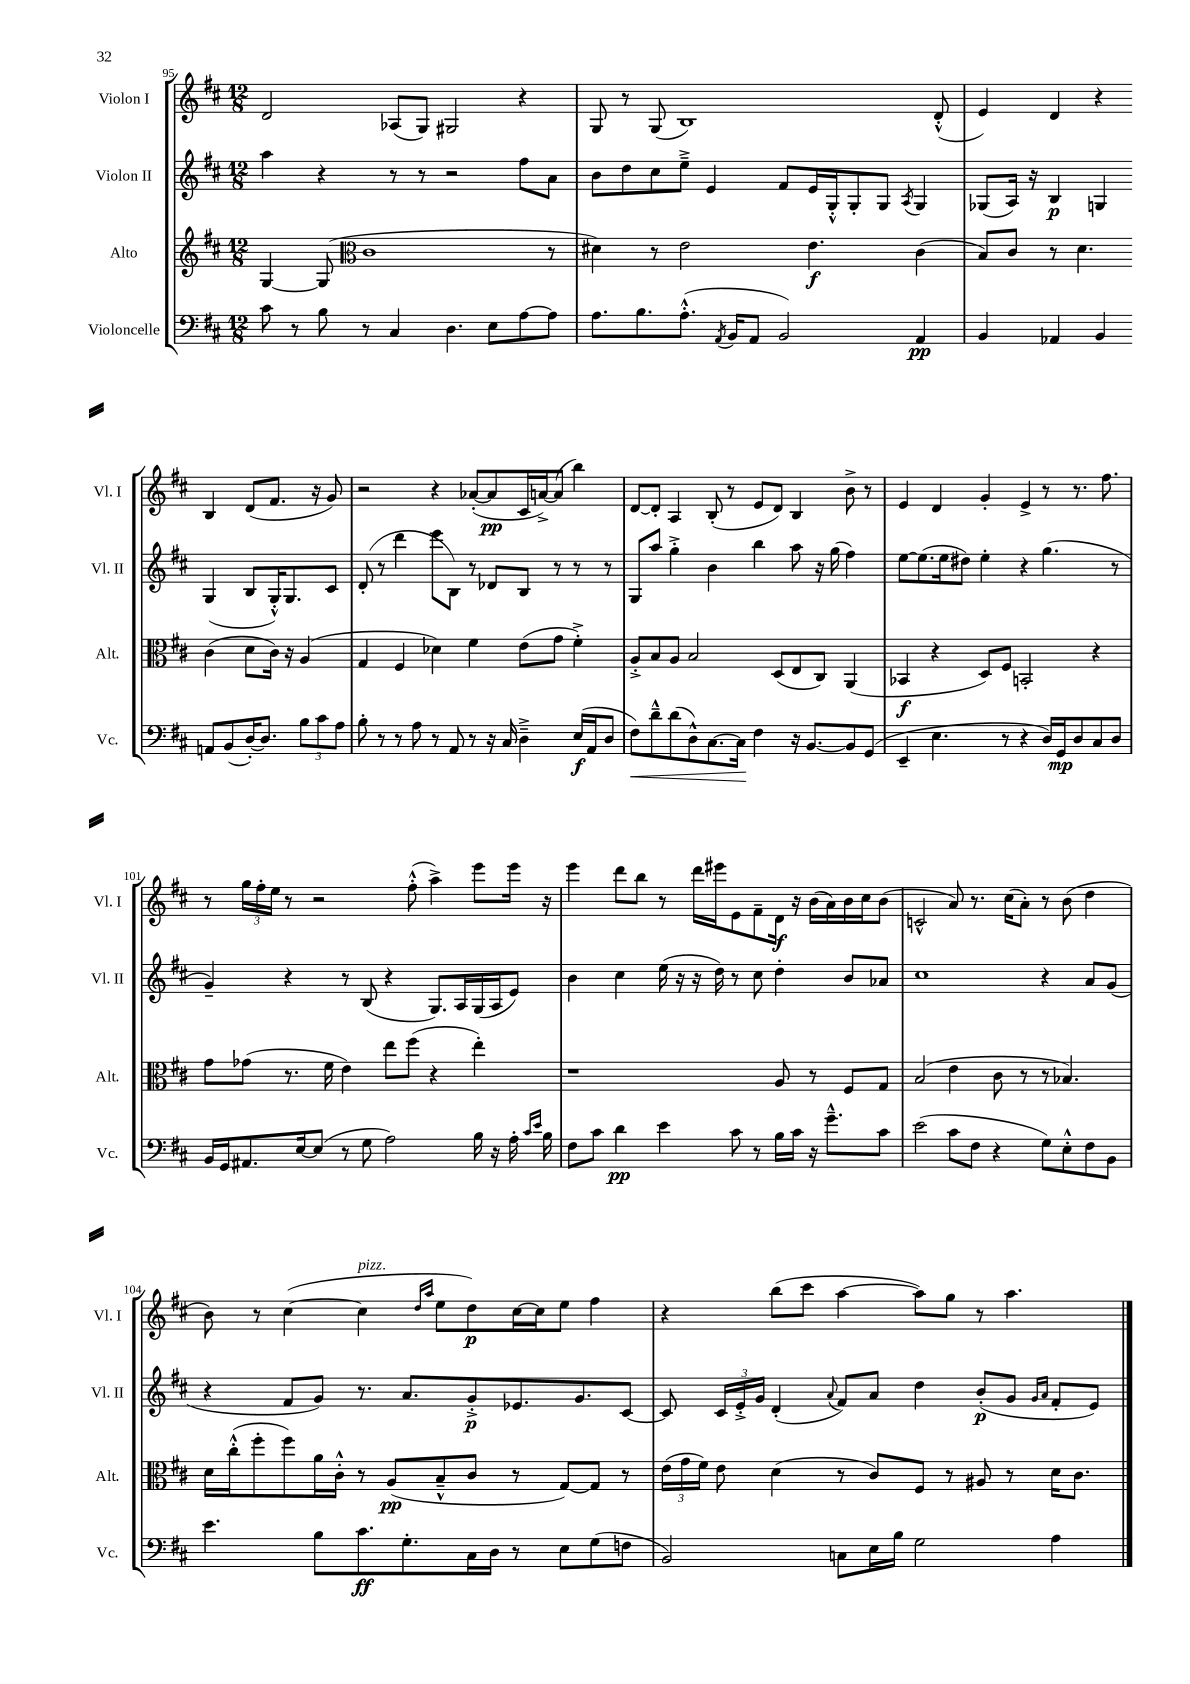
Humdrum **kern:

**kern	**kern	**kern	**kern
*staff4	*staff3	*staff2	*staff1
*clefF4	*clefG2	*clefG2	*clefG2
*k[f#c#]	*k[f#c#]	*k[f#c#]	*k[f#c#]
*M12/8	*M12/8	*M12/8	*M12/8
8c#	[4G	4aa	2d
8r	.	.	.
8B	(8G]	4r	.
*	*clefC3	*	*
8r	1c#	.	.
4C#	.	8r	(8A-
.	.	8r	8G)
4.D	.	2r	2G#
8E	.	.	.
[8A	.	8ff#	4r
8A]	8r	8a	.
=	=	=	=
8.A	4d#)	8b	8G
.	.	8dd	8r
8.B	.	.	.
.	8r	8cc#	(8G
(8.A'^^	2e	8ee~^	1B)
.	.	4e	.
8qAA	.	.	.
16BB	.	.	.
8AA	.	.	.
2BB)	.	8f#	.
.	4.e	16e	.
.	.	16G'^^	.
.	.	8G'	.
.	.	8G	.
.	.	8qA	.
4AA	(4c#	4G	.
.	.	.	(8d'^^
=	=	=	=
4BB	8B)	(8G-	4e)
.	8c#	16A)	.
.	.	16r	.
4AA-	8r	4B	4d
.	4.d	.	.
4BB	.	4G	4r
8AA	(4c#	(4G	4B
(8BB	.	.	.
[16D')	8d	8B	(8d
8.D]	.	.	.
.	16c#)	16G'^^)	8.f#
.	16r	8.G	.
12B	(4A	.	.
.	.	.	16r
12c#	.	.	.
.	.	8c#	8g)
12A	.	.	.
=	=	=	=
8B'	4G	(8d'	2r
8r	.	8r	.
8r	4F#	4ddd	.
8A	.	.	.
8r	4d-)	8eee	4r
8AA	.	8B)	.
8r	4f#	8r	([8a-'
16r	.	8d-	8a-]
16C#	.	.	.
4D~^	(8e	8B	16c#
.	.	.	[16a^)
.	8g	8r	(8a]
(16E	4f#'^)	8r	4bb)
16AA	.	.	.
8D	.	8r	.
=	=	=	=
8F#)	8A'^	8G	[8d
8d~^^	8B	8aa	8d']
(8d	8A	4gg'^	4A
8D^^)	2B	.	.
[8.C#	.	4b	(8B'
.	.	.	8r
16C#]	.	.	.
4F#	.	4bb	8e
.	(8D	.	8d)
16r	8E	8aa	4B
[8.BB	.	.	.
.	8C#)	16r	.
.	.	(16gg	.
8BB]	(4AA	4ff#)	8b^
(8GG	.	.	8r
=	=	=	=
4EE~	4BB-	[8ee	4e
.	.	(8.ee]	.
4.E	4r	.	4d
.	.	16ee	.
.	.	8dd#)	.
.	8D)	4ee'	4g'
8r	8F#	.	.
4r	2BB'	4r	4e^
16D)	.	(4.gg	8r
16GG	.	.	.
8D	.	.	8.r
8C#	4r	.	.
.	.	.	8.ff#
8D	.	8r	.
=	=	=	=
16BB	8g	4g~)	8r
16GG	.	.	.
8.AA#	(8g-	.	24gg
.	.	.	24ff#'
.	.	.	24ee
.	8.r	4r	8r
[16E	.	.	.
(8E]	.	.	2r
.	16f#	.	.
8r	4e)	8r	.
8G	.	(8B	.
2A)	8ee	4r	.
.	(8ff#	.	(8ff#'^^
.	4r	8.G)	4aa^)
.	.	16A	.
16B	4ee')	(16G	8eee
16r	.	16A	.
16A'	.	8e)	16eee
16qqc#	.	.	.
16qqe	.	.	.
16B	.	.	16r
=	=	=	=
8F#	1r	4b	4eee
8c#	.	.	.
4d	.	4cc#	8ddd
.	.	.	8bb
4e	.	(16ee	8r
.	.	16r	.
.	.	16r	16ddd
.	.	16dd)	16eee#
8c#	.	8r	8e
8r	.	8cc#	8f#~
16B	8A	4dd'	16d
16c#	.	.	16r
16r	8r	.	(16b
8.g~^^	.	.	16a)
.	8F#	8b	16b
.	.	.	16cc#
8c#	8G	8a-	(8b
=	=	=	=
(2e	(2B	1cc#	2c^^
8c#	4e	.	8a)
8F#	.	.	8.r
4r	8c#	.	.
.	.	.	(16cc#
.	8r	.	8a')
8G)	8r	4r	8r
8E'^^	4.B-)	.	(8b
8F#	.	8a	4dd
8BB	.	(8g	.
=	=	=	=
4.e	16d	4r	8b)
.	(16cc#'^^	.	.
.	8ff#'	.	8r
.	8ff#)	8f#	([4cc#
8B	16a	8g)	.
.	16c#'^^	.	.
8.c#	8r	8.r	4cc#]
.	(8A	.	.
8.G'	.	8.a	.
.	.	.	16qqdd
.	.	.	16qqaa
.	8B~^^	.	8ee
16C#	8c#	8g'^	8dd)
16D	.	.	.
8r	8r	8.e-	[16cc#
.	.	.	16cc#]
8E	[8G)	.	8ee
.	.	8.g	.
(8G	8G]	.	4ff#
8F	8r	[8c#	.
=	=	=	=
2BB)	(24e	8c#]	4r
.	24g	.	.
.	24f#)	.	.
.	8e	24c#	.
.	.	24e'^	.
.	.	24g	.
.	(4d	(4d'	(8bb
.	.	.	8ccc#
.	.	8qqa	.
8C	8r	8f#)	[4aa
16E	8c#)	8a	.
16B	.	.	.
2G	8F#	4dd	8aa])
.	8r	.	8gg
.	8A#	(8b'	8r
.	8r	8g	4.aa
.	.	16qqg	.
.	.	16qqa	.
4A	16d	8f#'	.
.	8.c#	.	.
.	.	8e)	.
==	==	==	==
*-	*-	*-	*-
